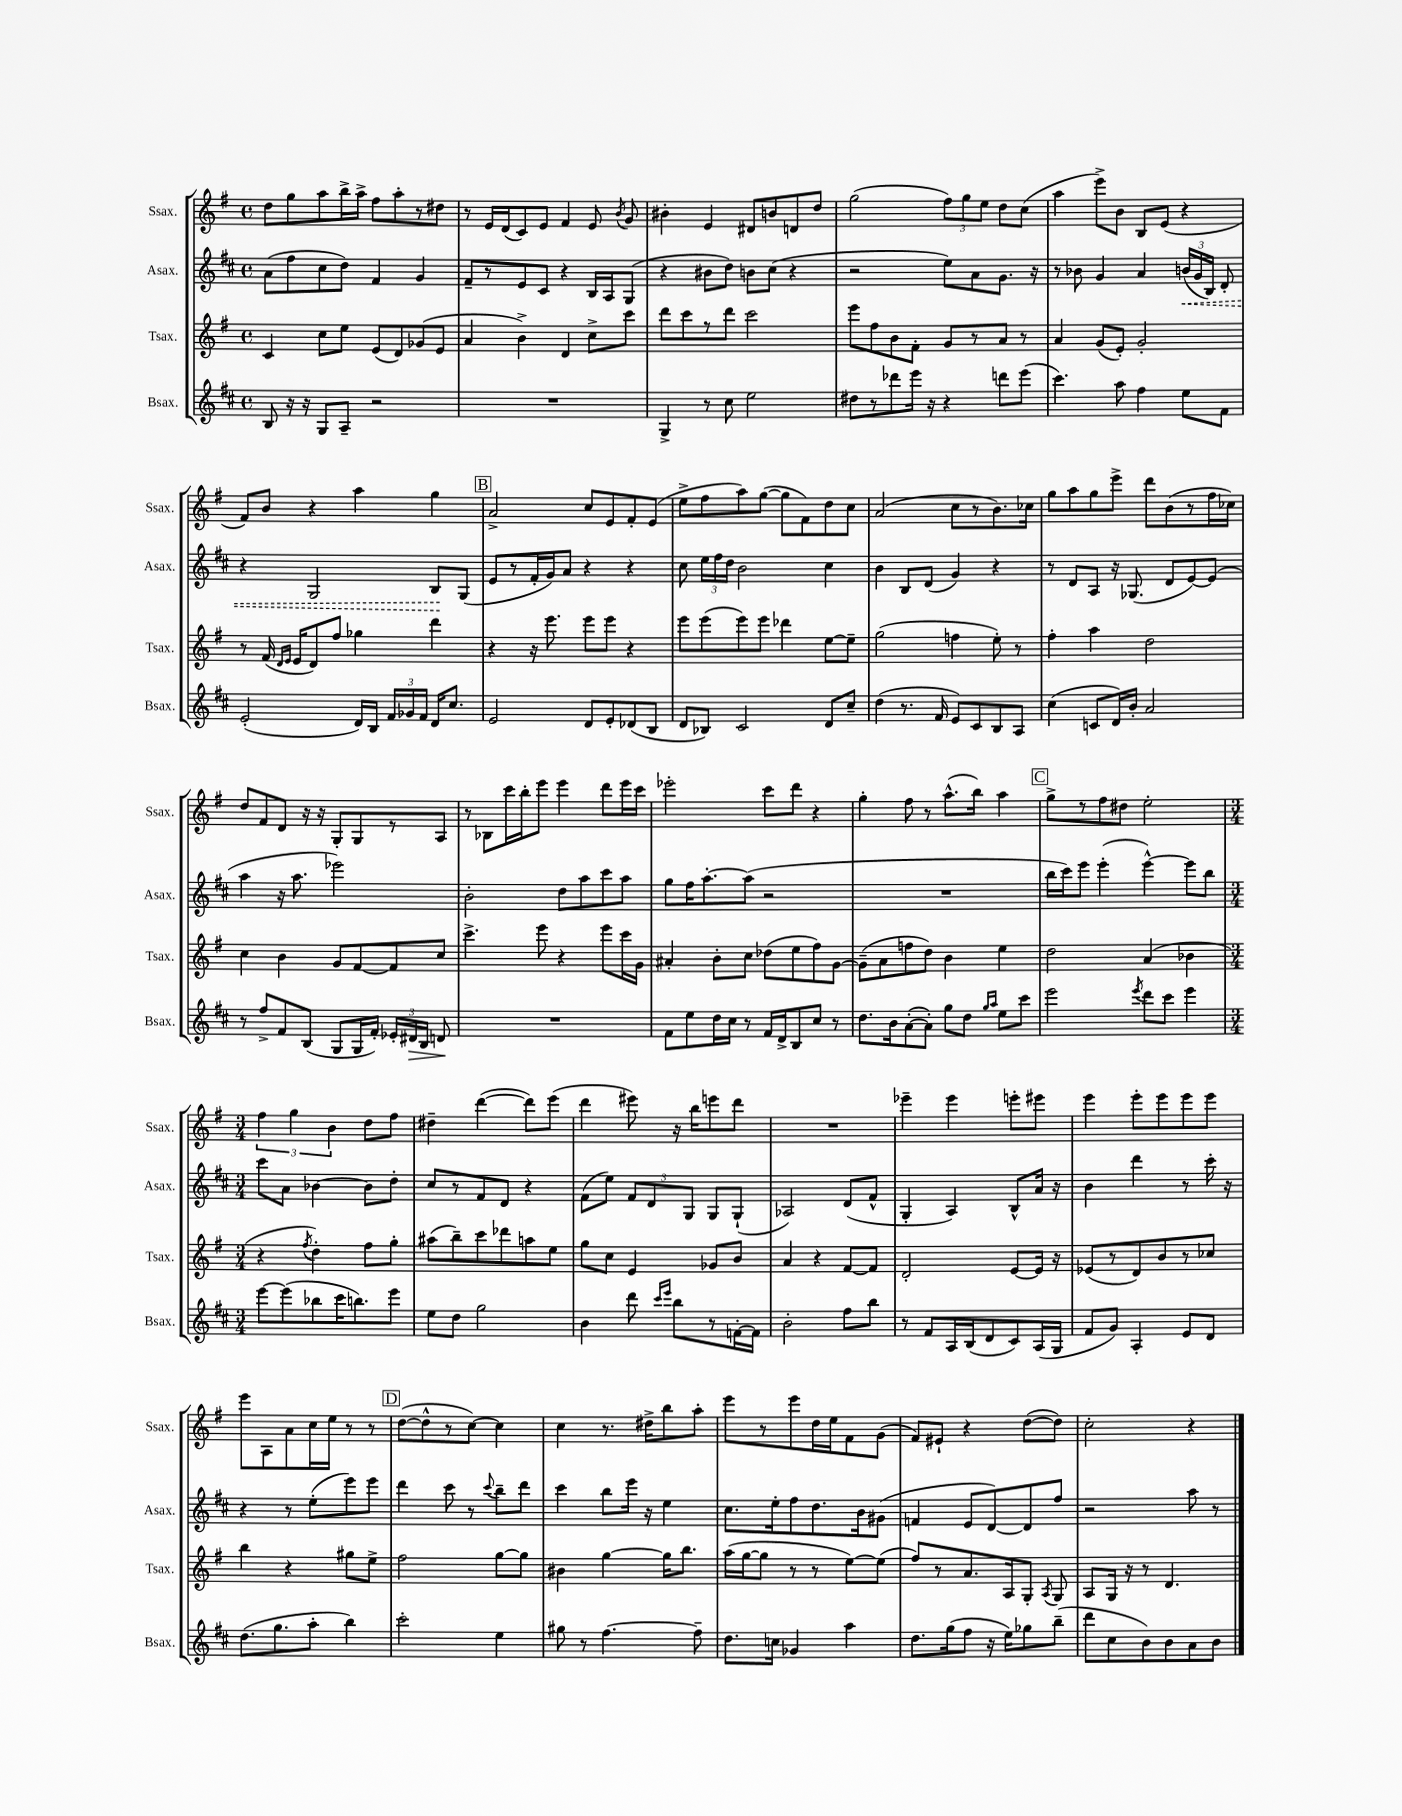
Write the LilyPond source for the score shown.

<<
\new StaffGroup <<
\new Staff = "s0" \with { instrumentName = "Ssax." shortInstrumentName = "Ssax." } {
    \clef treble \key g \major \defaultTimeSignature \time 4/4
    \autoBeamOff d''8[ g''8 a''8 b''16-> a''16]-> fis''8[ a''8-. r8 dis''8] |
    r8 e'16[ d'16( c'8) e'8] fis'4 e'8 \acciaccatura { b'8 } g'8 |
    bis'4-. e'4 dis'8[ b'8 d'8 d''8] |
    g''2( \tuplet 3/2 { fis''8[) g''8 e''8] } d''8[ c''8]( |
    a''4 e'''8[->) b'8] b8[ e'8]( r4 |
    fis'8[) b'8] r4 a''4 g''4 |
    \mark \markup { \box "B" } a'2-> c''8[ e'8 fis'8-. e'8]( |
    e''8[-> fis''8 a''8) g''8]~( g''8[ fis'8) d''8 c''8] |
    a'2( c''8[ r8 b'8.) ces''16] |
    g''8[ a''8 g''8 e'''8]-> d'''8[ b'8( r8 fis''16 ces''16]) |
    d''8[ fis'8 d'8] r16 r16 g8[-. g8 r8 a8] |
    r8 bes8[ c'''16 b''16-. e'''8] e'''4 d'''8[ e'''16 c'''16] |
    ees'''2-. c'''8[ d'''8] r4 |
    g''4-. fis''8 r8 a''8.[-^( b''16]) a''4 |
    \mark \markup { \box "C" } g''8[-> r8 fis''8 dis''8] e''2-. |
    \numericTimeSignature \time 3/4 \tuplet 3/2 { fis''4 g''4 b'4 } d''8[ fis''8] |
    dis''4-- d'''4~( d'''8[) e'''8]( |
    d'''4 eis'''8) r16 b''16[ e'''8 d'''8] |
    R2. |
    ees'''4-- ees'''4 e'''8[-. eis'''8] |
    e'''4 e'''8[-. e'''8 e'''8 e'''8] |
    e'''8[ a8 a'8 c''16 e''16] r8 r8 |
    \mark \markup { \box "D" } d''8[~( d''8-^ r8 c''8]~) c''4 |
    c''4 r8. dis''16[-> b''8 a''8]-. |
    e'''8[ r8 e'''8 d''16 e''16 fis'8 g'8]( |
    fis'8[) eis'8]-! r4 d''8[~( d''8]) |
    c''2-. r4 \bar "|." |
}
\new Staff = "s1" \with { instrumentName = "Asax." shortInstrumentName = "Asax." } {
    \clef treble \key d \major \defaultTimeSignature \time 4/4
    \autoBeamOff a'8[( fis''8 cis''8 d''8]) fis'4 g'4 |
    fis'8[-- r8 e'8 cis'8] r4 b16[ a16 g8]( |
    r4 bis'8[ d''8]) b'8[ cis''8]( r4 |
    r2 e''8[) a'8 g'8.] r16 |
    r8 bes'8 g'4 a'4 \tuplet 3/2 { \once \override Hairpin.style = #'dashed-line b'16[\<( g'16 b16]) } d'8-. |
    r4 g2 b8[\! g8]( |
    \mark \markup { \box "B" } e'8[ r8 fis'16-. g'16) a'8] r4 r4 |
    cis''8 \tuplet 3/2 { e''16[ fis''16 d''16] } b'2 cis''4 |
    b'4 b8[ d'8]( g'4) r4 |
    r8 d'8[ a8] r16 ges8.( d'8[ e'8~) e'8]( |
    a''4 r16 a''8. ees'''2) |
    b'2-. d''8[ a''8 cis'''8 a''8] |
    g''8[ fis''16 a''8.~-. a''8]( r2 |
    R1 |
    \mark \markup { \box "C" } b''16[ cis'''16) e'''8] e'''4-.( e'''4~-^) e'''8[ b''8] |
    \numericTimeSignature \time 3/4 cis'''8[ a'8] bes'4~ bes'8[ d''8]-. |
    cis''8[ r8 fis'8 d'8] r4 |
    fis'8[( e''8]) \tuplet 3/2 { fis'8[ d'8 g8] } g8[ g8]-!( |
    aes2) d'8[( fis'8]-^ |
    g4-. a4) b8[-^ a'16] r16 |
    b'4 d'''4 r8 cis'''16-. r16 |
    r4 r8 e''8[-.( e'''8) e'''8] |
    \mark \markup { \box "D" } d'''4 cis'''8 r8 \appoggiatura { cis'''8 } b''8[-- d'''8] |
    cis'''4 b''8[ e'''16] r16 e''4 |
    cis''8.[ e''16-. fis''8 d''8. b'16 gis'8]( |
    f'4 e'8[ d'8~) d'8 fis''8] |
    r2 a''8 r8 \bar "|." |
}
\new Staff = "s2" \with { instrumentName = "Tsax." shortInstrumentName = "Tsax." } {
    \clef treble \key g \major \defaultTimeSignature \time 4/4
    \autoBeamOff c'4 c''8[ e''8] e'8[( d'8) ges'8( e'8] |
    a'4 b'4->) d'4 c''8[-> c'''8] |
    d'''8[ c'''8 r8 d'''8] c'''2 |
    e'''8[ fis''8 b'8 fis'8]-. g'8[ r8 a'8] r8 |
    a'4 g'8[( e'8]-.) g'2-. |
    r8 fis'16( \grace { d'16[ e'16] } e'16[ d'8) fis''8] ges''4 d'''4 |
    \mark \markup { \box "B" } r4 r16 e'''8. e'''8[ e'''8] r4 |
    e'''8[ e'''8( e'''8) e'''8] des'''4 e''8[~ e''8]-- |
    g''2( f''4 e''8-.) r8 |
    fis''4-. a''4 d''2 |
    c''4 b'4 g'8[ fis'8~ fis'8 c''8] |
    c'''4.-> e'''8 r4 e'''8[ c'''16 g'16] |
    ais'4-. b'8[-. c''8] des''8[( e''8 fis''8) g'8]~ |
    g'8[--( a'8 f''8 d''8]) b'4 e''4 |
    \mark \markup { \box "C" } d''2 a'4( bes'4 |
    \numericTimeSignature \time 3/4 r4 \acciaccatura { fis''8 } d''4-.) fis''8[ g''8]-. |
    ais''8[( b''8--) c'''8 des'''8 a''8 e''8] |
    g''8[ c''8] e'4 ges'8[ b'8] |
    a'4 r4 fis'8[~ fis'8] |
    d'2-. e'8[~ e'16] r16 |
    ees'8[( r8 d'8) b'8 r8 ces''8] |
    b''4 r4 gis''8[ e''8]-> |
    \mark \markup { \box "D" } fis''2 g''8[~ g''8] |
    bis'4 g''4~ g''16[ b''8.] |
    a''16[( g''16~ g''8] r8 r8 e''8[~) e''8]( |
    fis''8[) r8 a'8. a16 g8]-. \acciaccatura { a8 } g8 |
    a8[ g16] r16 r8 d'4. \bar "|." |
}
\new Staff = "s3" \with { instrumentName = "Bsax." shortInstrumentName = "Bsax." } {
    \clef treble \key d \major \defaultTimeSignature \time 4/4
    \autoBeamOff b8 r16 r16 g8[ a8]-- r2 |
    R1 |
    g4-> r8 cis''8 e''2 |
    dis''8[ r8 des'''8 e'''16] r16 r4 d'''8[ e'''8]( |
    cis'''4.) a''8 fis''4 e''8[ fis'8] |
    e'2-.( d'16[) b16] \tuplet 3/2 { fis'16[ ges'16 fis'16] } d'16[ cis''8.] |
    \mark \markup { \box "B" } e'2 d'8[ e'8-. des'8( b8] |
    d'8[ bes8]) cis'2 d'8[ cis''8]-- |
    d''4( r8. fis'16 e'8[) cis'8 b8 a8] |
    cis''4( c'8[ d'16) b'16]-. a'2 |
    r8 fis''8[-> fis'8 b8]( g8[ g16 fis'16]-.) \tuplet 3/2 { ees'16[-. dis'16\> b16] } d'8\! |
    R1 |
    fis'8[ e''8 d''16 cis''16] r8 fis'16[ d'16-> b8 cis''8] r8 |
    d''8.[ b'16 a'8~-.( a'8]-.) g''8[ d''8] \grace { g''16[ a''16] } e''8[ cis'''8] |
    \mark \markup { \box "C" } e'''2 \acciaccatura { e'''8 } d'''8[ cis'''8] e'''4 |
    \numericTimeSignature \time 3/4 e'''8[~ e'''8( bes''8 cis'''16 b''8.) e'''8] |
    e''8[ d''8] g''2 |
    b'4 d'''8 \grace { cis'''16[ e'''16] } b''8[ r8 f'16~-. f'16] |
    b'2-. fis''8[ b''8] |
    r8 fis'8[ a16 b16( d'8 cis'8) a16( g16] |
    fis'8[ g'8]) a4-. e'8[ d'8] |
    d''8.[( g''8. a''8]-. b''4) |
    \mark \markup { \box "D" } cis'''2-. e''4 |
    gis''8 r8 fis''4.~ fis''8-- |
    d''8.[ c''16] ges'4 a''4 |
    d''8.[ g''16( fis''8] r16 e''16[) ges''8 b''8]--( |
    d'''8[ cis''8 b'8) b'8 a'8 b'8] \bar "|." |
}
>>
>>
\layout { \context { \Score \remove "Bar_number_engraver" } }
